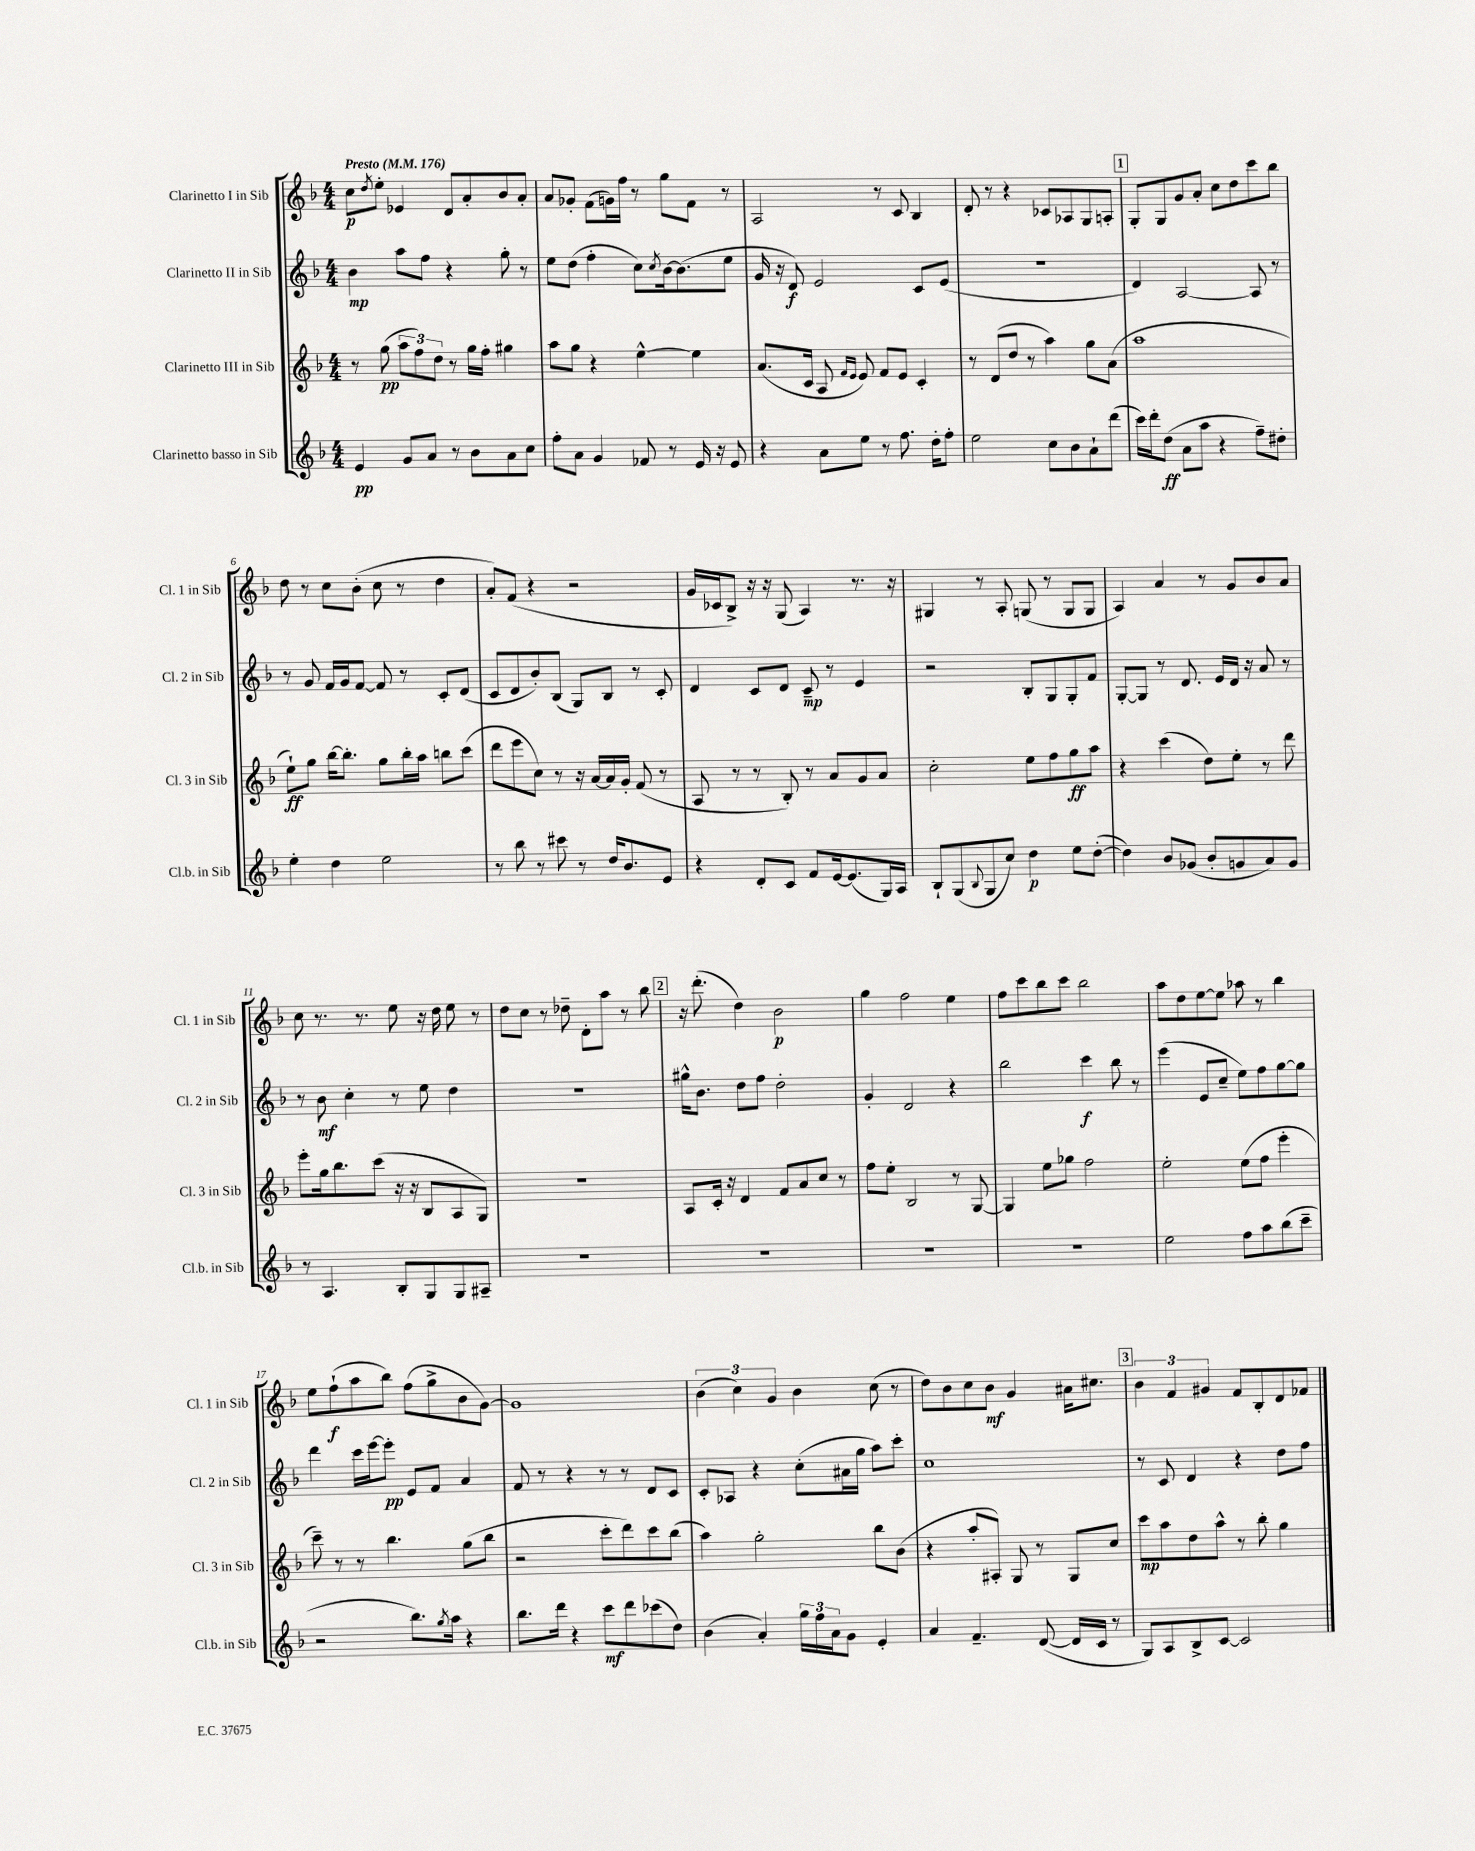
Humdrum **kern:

**kern	**kern	**kern	**kern
*staff4	*staff3	*staff2	*staff1
*clefG2	*clefG2	*clefG2	*clefG2
*k[b-]	*k[b-]	*k[b-]	*k[b-]
*M4/4	*M4/4	*M4/4	*M4/4
*MM176	*MM176	*MM176	*MM176
4e	8r	4b-	8cc
.	.	.	8qdd
.	(8gg	.	8ee'
8g	12aa	8aa	4e-
.	12ff)	.	.
8a	.	8ff	.
.	12dd	.	.
8r	8r	4r	8d
8b-	16gg	.	8a'
.	16ff'	.	.
8a	4gg#	8gg'	8b-
8cc	.	8r	8a'
=	=	=	=
8ff'	8aa	8ee	8a
8a	8gg	(8dd	8g-'
4g	4r	4ff'	(8f
.	.	.	16g)
.	.	.	16ff
8f-	[4ee^^	8cc)	8r
.	.	8qcc	.
8r	.	[16b-	8gg
.	.	(8.b-]	.
16e	4ee]	.	8f
16r	.	.	.
8e	.	8ee	8r
=	=	=	=
4r	(8.a	16g	2A
.	.	16r	.
.	.	8d)	.
.	16c	.	.
8a	8A	2e	.
.	16qqf	.	.
.	16qqe	.	.
8ee	8e)	.	.
8r	8f	.	8r
8.ff	8e	.	8c
.	4c'	8c	4B-
16dd'	.	.	.
8ff'	.	(8e	.
=	=	=	=
2ee	8r	1r	8d'
.	(8d	.	8r
.	8dd	.	4r
.	8r	.	.
8cc	4aa)	.	8c-
8b-	.	.	8A-
8a`	8gg	.	8G
(8ddd	(8a	.	8A'
=	=	=	=
16ccc)	1aa	4d)	8G'
16ddd'	.	.	.
(8dd	.	.	8G
8a	.	[2A	8g
8aa	.	.	8a'
4r	.	.	8cc
.	.	.	8dd
8ff~)	.	8A]	8ccc
8dd#'	.	8r	8bb-
=	=	=	=
4ee'	8ee`)	8r	8dd
.	8gg	8g	8r
4dd	[16bb-	16f	8cc
.	8.bb-']	16g	.
.	.	[8f	(8b-'
2ee	8gg	8f]	8cc
.	16bb-'	8r	8r
.	16aa	.	.
.	8bb	8c'	4dd
.	(8ccc	(8d	.
=	=	=	=
8r	8ddd	8c	8a')
8bb-	8eee	8d	(8f
8r	8cc)	8b-')	4r
8ccc#	8r	(8B-	.
8r	16r	8G)	2r
.	[16a	.	.
16dd	16a]	8B-	.
8.b-	16g'	.	.
.	(8f	8r	.
8e	8r	8c'	.
=	=	=	=
4r	8A	4d	16g
.	.	.	16c-
.	8r	.	8B-^)
8d'	8r	8c	16r
.	.	.	16r
8c	8B-')	8d	(8G
8f	8r	8c~	4A)
[16e	8a	8r	.
(8.e]	.	.	.
.	8g	4e	8.r
16G)	8a	.	.
16A	.	.	16r
=	=	=	=
8B-`	2cc'	2r	4G#
(8G	.	.	.
8qqB-	.	.	.
8G	.	.	8r
8cc)	.	.	8A'
4dd	8ee	8B-'	(8G
.	8ff	8G	8r
8ee	8gg	8G'	8G
([8dd'	8aa	8f	8G
=	=	=	=
4dd])	4r	[8G'	4A)
.	.	8G]	.
8b-	(4ccc	8r	4a
(8g-	.	8.d	.
8b-'	8dd)	.	8r
.	.	16e	.
8g	8ee'	16d	8g
.	.	16r	.
8a)	8r	8a	8b-
8g	8ddd	8r	8a
=	=	=	=
8r	8eee'	8r	8cc
4.A	16gg	8b-	8.r
.	8.bb-	.	.
.	.	4cc'	.
.	.	.	8.r
.	(8ccc	.	.
8B-'	16r	8r	8ee
.	16r	.	.
8G	8B-	8ee	16r
.	.	.	16dd
8G	8A	4dd	8ee
8A#~	8G)	.	8r
=	=	=	=
1r	1r	1r	8dd
.	.	.	8cc
.	.	.	8r
.	.	.	8dd-~
.	.	.	8d'
.	.	.	8aa
.	.	.	8r
.	.	.	8bb-
=	=	=	=
1r	8A	16gg#^^	16r
.	.	8.b-	(8.ddd'
.	16c'	.	.
.	16r	.	.
.	4d	8dd	4dd)
.	.	8ff	.
.	8f	2dd'	2b-
.	8a	.	.
.	8cc	.	.
.	8r	.	.
=	=	=	=
1r	8ff	4g'	4gg
.	8ee'	.	.
.	2B-	2d	2ff
.	8r	4r	4ee
.	[8G	.	.
=	=	=	=
1r	4G]	2bb-	8ff
.	.	.	8ccc
.	8ee	.	8bb-
.	8gg-	.	8ccc
.	2ff	4ccc	2bb-
.	.	8bb-	.
.	.	8r	.
=	=	=	=
2ee	2ee'	(4eee	8aa
.	.	.	8dd
.	.	8e	[8ee
.	.	8cc~	8ee]
8ff	(8ee	8ee)	8aa-
8aa	8ff	8ff	8r
(8bb-	4eee'	[8gg	4bb-
8ccc~	.	8gg]	.
=	=	=	=
2r	8ccc~)	4ddd	8ee
.	8r	.	(8ff`
.	8r	16ccc	8aa
.	.	[16eee	.
.	4.bb-	8eee']	8bb-)
8.bb-)	.	8e	(8ff
.	.	8f	8gg^
8qgg	.	.	.
16aa	.	.	.
4r	(8gg	4a	8b-
.	8bb-	.	[8g)
=	=	=	=
8.bb-	2r	8f	1g]
.	.	8r	.
16ddd	.	.	.
4r	.	4r	.
8ccc	8ccc'	8r	.
8ddd	8ddd)	8r	.
(8ccc-	8ccc	8d	.
8dd)	(8bb-	8c	.
=	=	=	=
(4b-	4aa)	8c'	(6b-
.	.	8A-	.
.	.	.	6cc)
4a')	2gg'	4r	.
.	.	.	6g
24gg	.	(8cc'	4b-
24ff	.	.	.
24a	.	.	.
8g	.	16a#	.
.	.	16gg	.
4e'	8bb-	8aa)	(8cc
.	(8b-	8ccc'	8r
=	=	=	=
4a	4r	1cc	8dd)
.	.	.	8b-
4.f~	8aa'	.	8cc
.	8A#')	.	8b-
.	8G	.	4g
([8d	8r	.	.
16d]	8G	.	16a#
16c	.	.	8.cc#
8r	8cc	.	.
=	=	=	=
8G)	8ccc	8r	6b-
8A	8aa	8c	.
.	.	.	6f
8B-^	8dd	4d	.
.	.	.	6g#
[8c	8aa^^	.	.
2c]	8r	4r	8f
.	8bb-'	.	8B-'
.	4gg	8dd	8d
.	.	8ff	8f-
==	==	==	==
*-	*-	*-	*-
